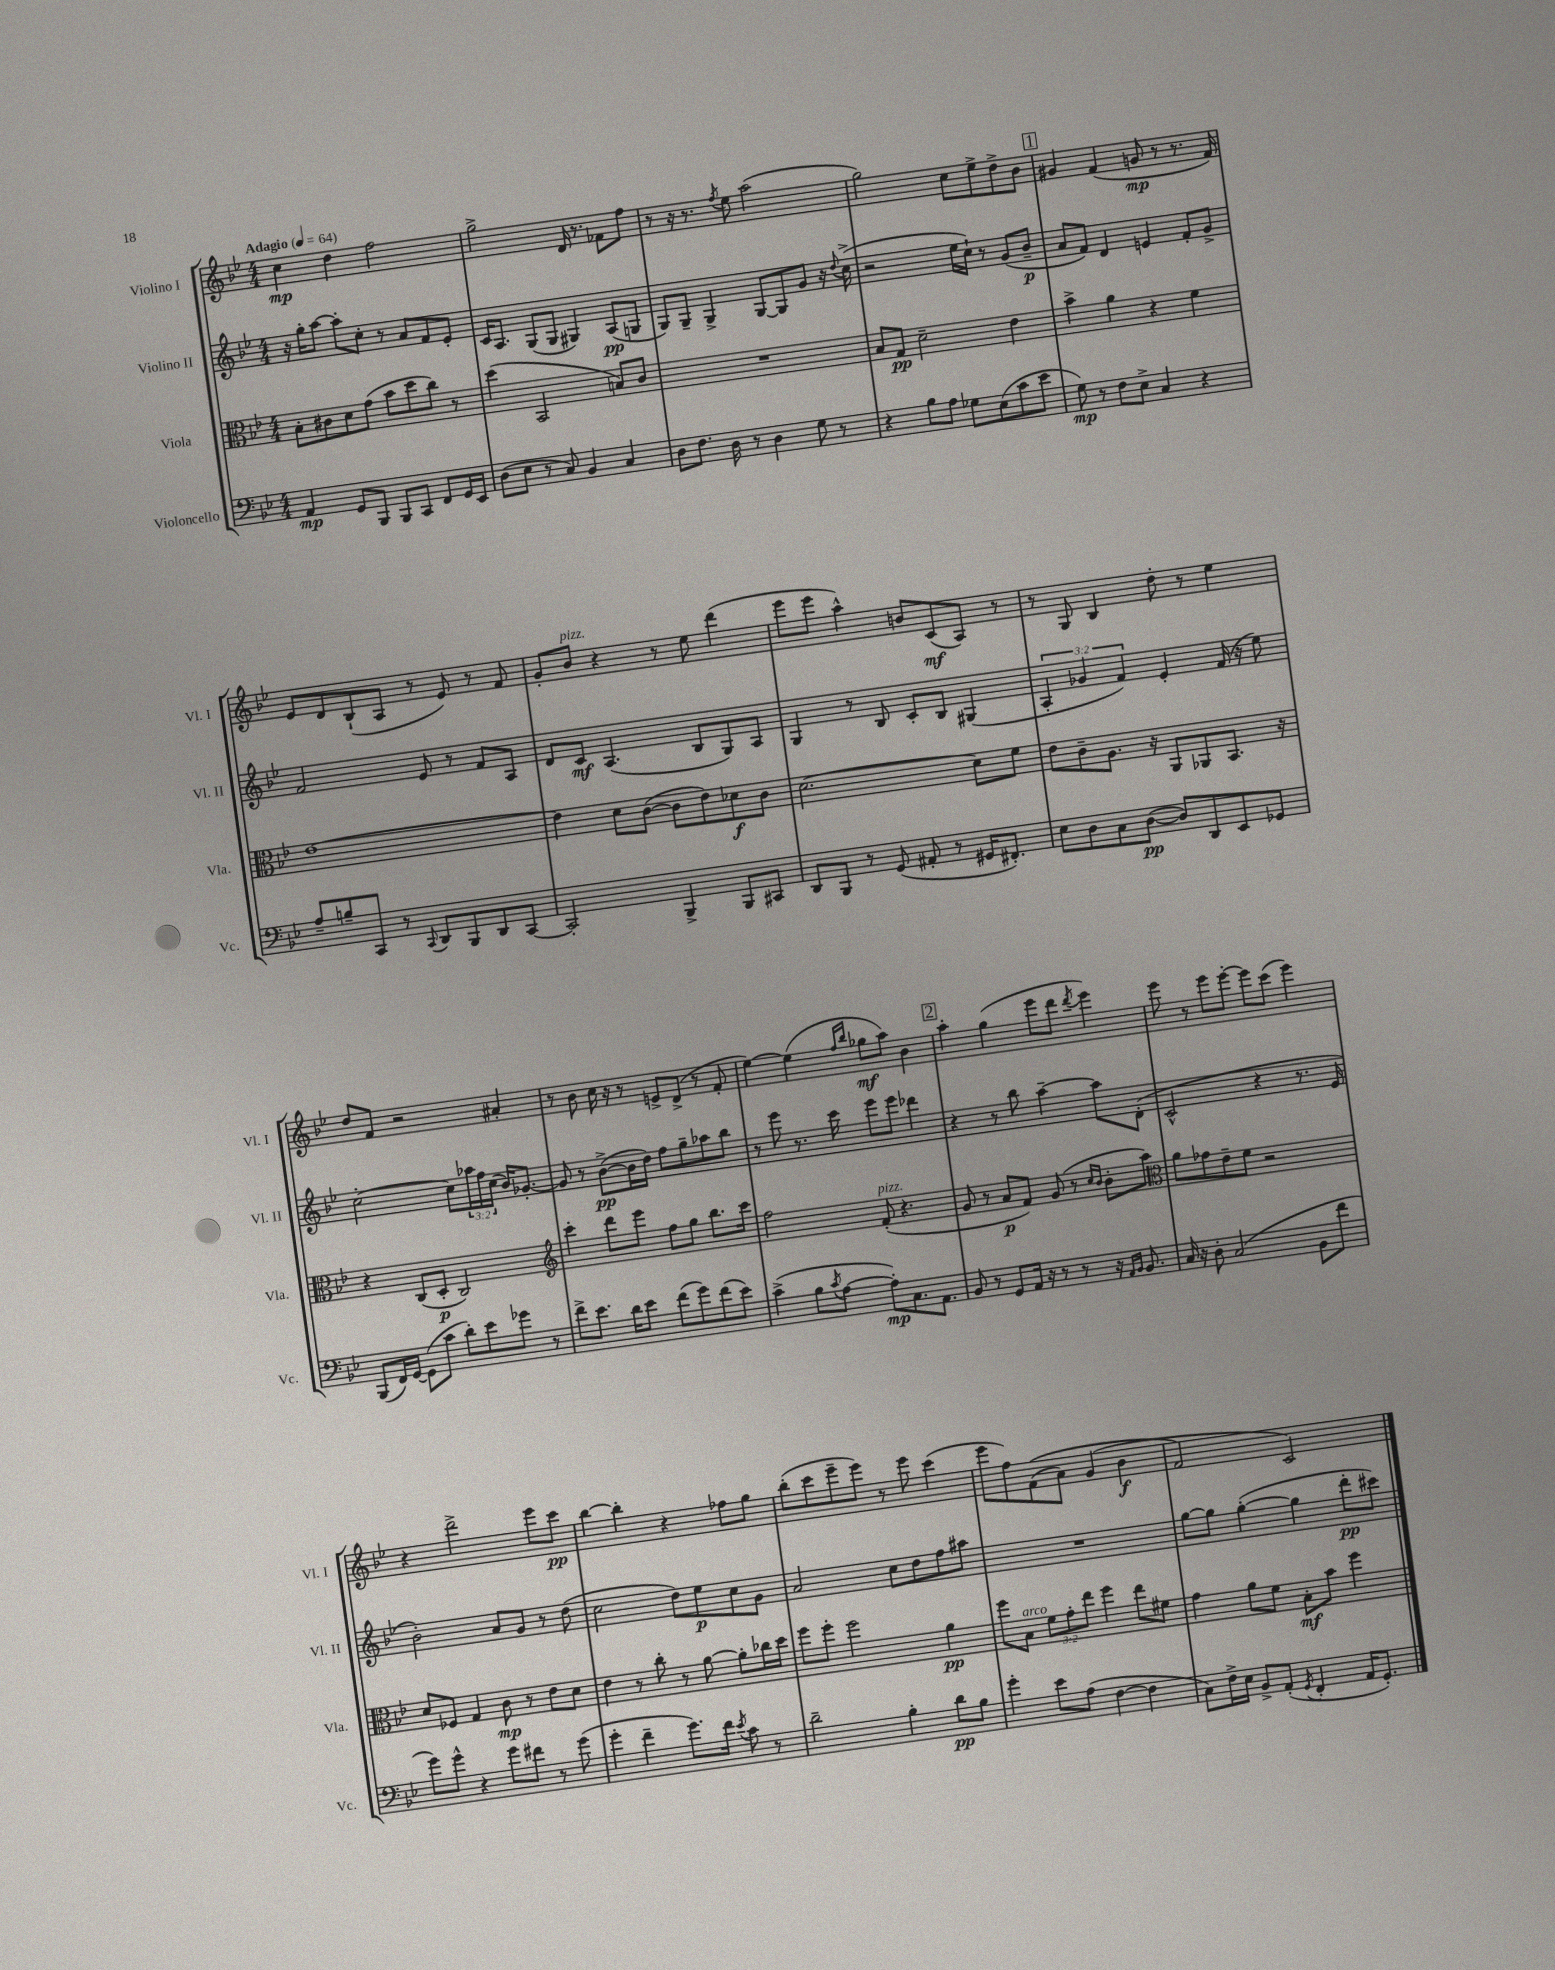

**kern	**kern	**kern	**kern
*staff4	*staff3	*staff2	*staff1
*clefF4	*clefC3	*clefG2	*clefG2
*k[b-e-]	*k[b-e-]	*k[b-e-]	*k[b-e-]
*M4/4	*M4/4	*M4/4	*M4/4
*MM64	*MM64	*MM64	*MM64
4AA	8B-'	16r	4cc
.	.	16gg'	.
.	8c#	[8aa	.
8GG	8d	8aa']	4dd
8BBB-	(8g	8cc'	.
8BBB-	8b-	8r	2ff
8CC	8dd	8a	.
8FF	8cc)	8f	.
16GG	8r	8e-'	.
16EE-	.	.	.
=	=	=	=
(8D	(4dd	16c	2gg^
.	.	8.A	.
8E-	.	.	.
8r	2BB-	(8G	.
8C)	.	8G	.
4BB-	.	4G#)	16d
.	.	.	8.r
4C	8B)	(8A	8f-
.	8c	8G	8ff
=	=	=	=
8D	1r	8G)	8r
8.F	.	8G~	16r
.	.	.	8.r
.	.	4G^	.
16D	.	.	.
.	.	.	8qff
8r	.	.	8ee-
4D	.	[8G	(2aa
.	.	8G]	.
8G	.	8g	.
8r	.	16r	.
.	.	8qqdd	.
.	.	(16cc^	.
=	=	=	=
4r	8B-	2r	2gg)
.	8G	.	.
8B-	2d~	.	.
8A	.	.	.
8G-	.	16ee-	8cc
.	.	16cc`)	.
(8E-	.	8r	8ee-^
8c	4e-	(8g	8dd^
8e-	.	8b-~	8b-
=	=	=	=
8G)	4b-^	8a	4g#
8r	.	8f)	.
8F	4a	4d	(4f
8E-^	.	.	.
4C	4r	4e	8g
.	.	.	8r
4r	4f	8f'	8.r
.	.	8g^	.
.	.	.	16f)
=	=	=	=
8A~	[1e-	2f	8e-
8B~	.	.	8d
8CC	.	.	(8B-`
8r	.	.	8A
8qqCC	.	.	.
8DD	.	8e-	8r
8BBB-	.	8r	8e-)
8DD	.	8f	8r
[8CC	.	8A	8f
=	=	=	=
2CC']	4e-]	8d	8g'
.	.	8c	8b-
.	8d	(4.A	4r
.	([8c	.	.
4BBB-^	8c]	.	8r
.	8e-)	8B-	8ee-
8BBB-	8d-	8G)	(4ddd
8CC#	8c	8A	.
=	=	=	=
8DD	[2.d	4G	8eee-
8BBB-	.	.	8eee-
8r	.	8r	4aa^^)
(8GG	.	8B-	.
8AA#'	.	8c'	8b
8r	.	8B-	(8c
16GG#	8d]	(4G#	8A)
8.FF#')	.	.	.
.	8f	.	8r
=	=	=	=
8E-	8e-	6A'	8r
8D	8c~	.	8G
.	.	6g-	.
8C	8.A	.	4B-
.	.	6f)	.
([8D	.	.	.
.	16r	.	.
8D])	8AA	4e-'	8dd'
8DD	8AA-	.	8r
8EE-	8.BB-	(16f	4ee-
.	.	16r	.
8GG-	.	8ee-)	.
.	16r	.	.
=	=	=	=
(8BBB-	4r	[2cc'	8dd
16FF)	.	.	8f
[16GG	.	.	.
(8GG]	(8C	.	2r
8c	8D'	.	.
8d')	2C)	8cc]	.
8e-	.	24aa-	.
.	.	24ff	.
.	.	(24cc	.
8g-	.	16b-)	4a#'
.	.	[8.g-'	.
8r	.	.	.
=	=	=	=
*	*clefG2	*	*
8f^	4ccc'	8g-]	8r
8.e-	.	8r	8b-
.	8ddd	([8b-^	16cc
16d	.	.	16r
8e-	8eee-	16b-]	8r
.	.	16dd)	.
(8f	8ff	8ff	8e^
8g)	8gg	8gg~	(8d^
(8f	8.bb-	8aa-	8r
8e-)	.	8bb-	8f'
.	16ccc	.	.
=	=	=	=
(4c^	2ff	8r	[4ee-)
.	.	8eee-	.
8B-	.	8.r	(4ee-]
8qc	.	.	.
[8A	.	.	.
.	.	16ccc	.
.	.	.	16qqff
.	.	.	16qqbb-
8A'])	(8f'	8eee-	8gg-
8.C	4.r	8eee-	8aa)
.	.	4ddd-	4b-
8.AA	.	.	.
=	=	=	=
8BB-	8g	4r	4aa'
8r	8r	.	.
8GG	8a	8r	(4gg
16AA	8f)	8bb-	.
16r	.	.	.
8r	(8g	[4aa~	8eee-
8r	8r	.	8ddd
.	16qqcc	.	.
.	16qqb-	.	8qddd
16r	8b-'	8aa]	4eee-)
16qqAA	.	.	.
16qqBB-	.	.	.
8.BB-	.	.	.
.	8aa)	(8d'	.
=	=	=	=
*	*clefC3	*	*
16C	8a	2c^^	8eee-
16r	.	.	.
8D'	8g-	.	8r
(2C	8e-~	.	8eee-
.	8f	.	[8eee-'
.	2r	4r	8eee-]
.	.	.	(8ccc
8BB-	.	8.r	4eee-)
8f	.	.	.
.	.	16e-	.
=	=	=	=
8g)	8d	2b-')	4r
8g^^	8F-	.	.
4r	4G	.	2ddd^
8g	8c	8a	.
8f#	8r	8g	.
8r	8e-	8r	8eee-
(8g	8d	(8dd	8ccc
=	=	=	=
4g'	4e-	2cc	[4bb-
4f~	8r	.	4bb-']
.	8cc'	.	.
8.g)	8r	8dd)	4r
.	[8a	8ee-	.
16f	.	.	.
8qe-	.	.	.
8c	8a']	8cc	8ff-
8r	16cc-	8g	8gg
.	16dd	.	.
=	=	=	=
2d~	8ff	2a	(8bb-'
.	8ff'	.	8ccc
.	2ff	.	8eee-~
.	.	.	8eee-)
4B-'	.	8cc	8r
.	.	8dd	8eee-
8d	4a	8ff	(4ccc
8B-	.	8aa#	.
=	=	=	=
4g'	8ff	1r	8eee-
.	8B-	.	8ff)
8e-	12f	.	&((8f
.	12g'	.	.
(8A	.	.	8a)
.	12ee-	.	.
[4F	4ff	.	(4g
4F]	8ee-	.	4b-
.	8f#	.	.
=	=	=	=
8C)	4g	[8gg	2f&)
16F^	.	8gg]	.
16E-	.	.	.
8BB-^	8a	([4gg'	.
(8AA'	8f	.	.
8qGG	.	.	.
4FF'	8B-'	4gg]	2c)
.	8b-	.	.
16AA	4ff	8ddd'	.
8.GG')	.	.	.
.	.	8ccc#)	.
==	==	==	==
*-	*-	*-	*-
